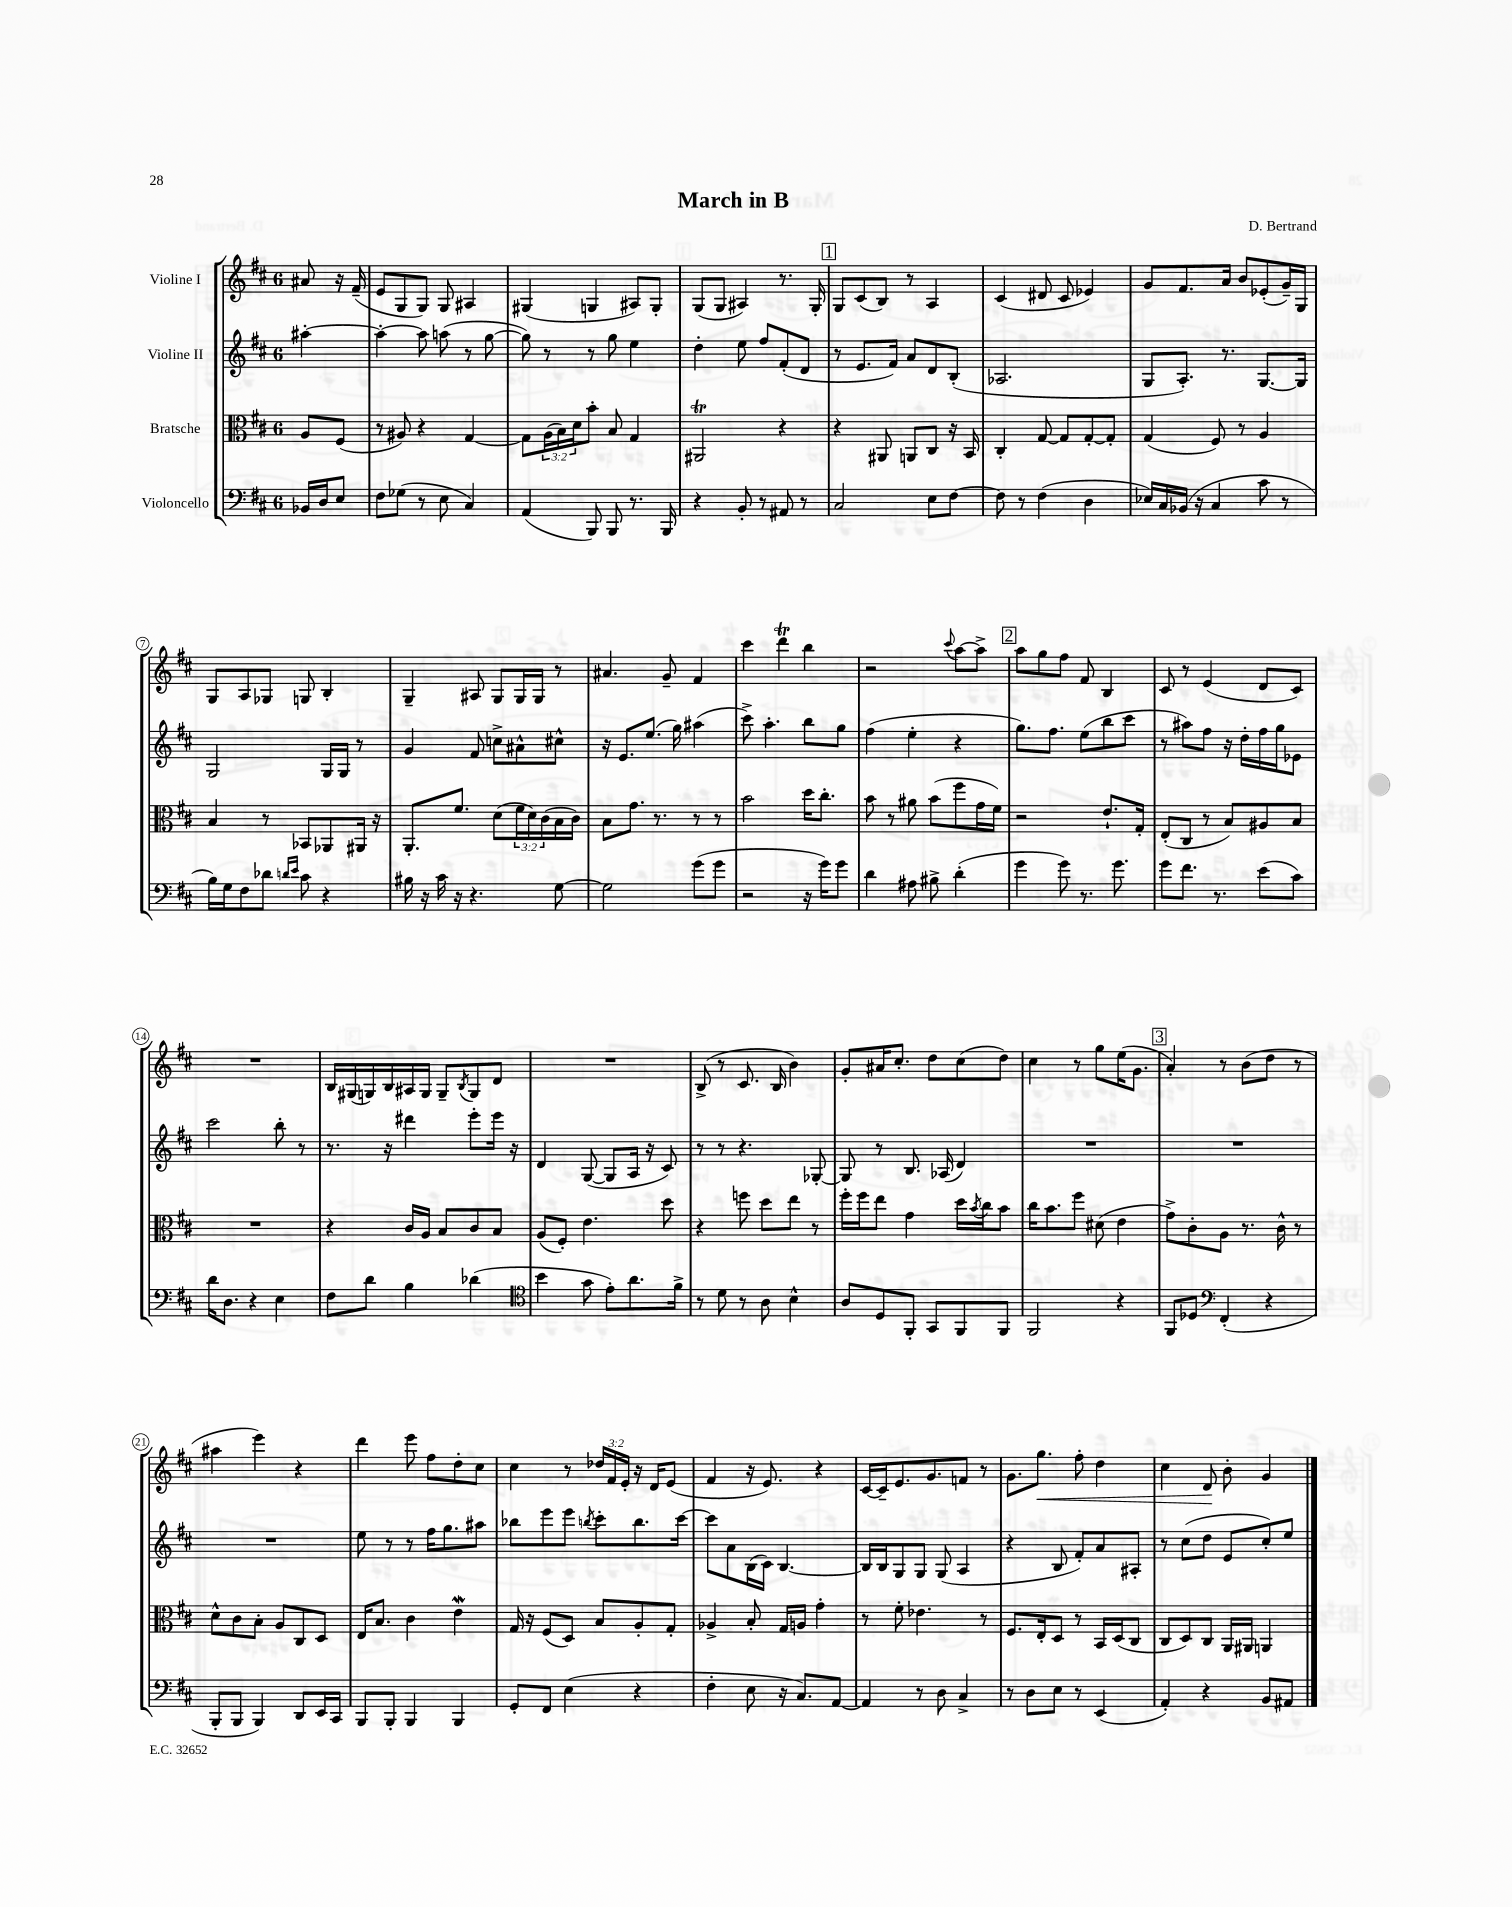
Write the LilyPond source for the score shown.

\header { title = "March in B" composer = "D. Bertrand" }
<<
\new StaffGroup <<
\new Staff = "s0" \with { instrumentName = "Violine I" } {
    \clef treble \key d \major \once \override Staff.TimeSignature.style = #'single-digit \time 6/8 \override Staff.TupletNumber.text = #tuplet-number::calc-fraction-text \partial 4
    ais'8 r16 fis'16--( |
    e'8 g8 g8) g8 ais4 |
    gis4( g4 ais8) g8-. |
    g8( g8 ais4) r8. g16-. |
    \mark \markup { \box "1" } g8 cis'8( b8) r8 a4 |
    cis'4( dis'8 cis'8 ees'4) |
    g'8 fis'8. a'16 b'8 ees'8-.( g'16--) g16 |
    g8 a8 ges8 g8 b4-. |
    g4-- ais8 g8 g16 g16 r8 |
    ais'4. g'8-- fis'4 |
    cis'''4 d'''4\trill b''4 |
    r2 \appoggiatura { cis'''8 } a''8~ a''8-> |
    \mark \markup { \box "2" } a''8 g''8 fis''8 fis'8 b4 |
    cis'8 r8 e'4( d'8 cis'8) |
    R2. |
    b16 gis16( g16) b16 ais16 g16 g8-- \acciaccatura { b8 } g8 d'8 |
    R2. |
    b8->( r8 cis'8. b16 b'4) |
    g'8-. ais'16 cis''8.-. d''8 cis''8( d''8) |
    cis''4 r8 g''8 e''16( g'8. |
    \mark \markup { \box "3" } a'4-.) r8 b'8( d''8 r8 |
    ais''4 e'''4) r4 |
    d'''4 e'''8 fis''8 d''8-. cis''8 |
    cis''4 r8 \tuplet 3/2 { des''16 fis'16 e'16-. } r16 d'16 e'8( |
    fis'4 r16 e'8.) r4 |
    cis'16~ cis'16-- e'8. g'8. f'8 r8 |
    g'8. g''8.\< fis''8-. d''4 |
    cis''4 d'8\! b'8-. g'4 \bar "|." |
}
\new Staff = "s1" \with { instrumentName = "Violine II" } {
    \clef treble \key d \major \once \override Staff.TimeSignature.style = #'single-digit \time 6/8 \partial 4
    ais''4~-. |
    ais''4~-. ais''8 a''8( r8 g''8~ |
    g''8) r8 r8 g''8 e''4 |
    d''4-. e''8 fis''8 fis'8-.( d'8 |
    \mark \markup { \box "1" } r8 e'8. fis'16) a'8 d'8 b8-.( |
    aes2. |
    g8 a8.-.) r8. g8.~ g16 |
    g2 g16 g16 r8 |
    g'4 fis'8 c''8-> ais'8-^ cis''8-^ |
    r16 e'8. e''8.( g''16) ais''4( |
    cis'''8->) a''4.-. b''8 g''8 |
    fis''4( e''4-. r4 |
    \mark \markup { \box "2" } g''8.) fis''8. e''8( b''8 cis'''8 |
    r8 ais''8) fis''8 r16 d''16-. fis''16 g''16 ees'8 |
    cis'''2 b''8-. r8 |
    r8. r16 dis'''4 e'''8-. e'''16 r16 |
    d'4 g8~( g8 a16 r16 cis'8) |
    r8 r8 r4. ges8~-. |
    ges8 r8 b8. aes16( d'4) |
    R2. |
    \mark \markup { \box "3" } R2. |
    R2. |
    e''8 r8 r8 fis''16 g''8. ais''8 |
    bes''8 e'''8 e'''8 \acciaccatura { b''8 } cis'''8-. b''8. cis'''16~ |
    cis'''8 a'8 b16( cis'16) b4.~ |
    b16 b16 g8 g8 g8( a4 |
    r4 b8 fis'8-.) a'8 ais8-. |
    r8 cis''8( d''8 e'8 cis''8-.) e''8 \bar "|." |
}
\new Staff = "s2" \with { instrumentName = "Bratsche" } {
    \clef alto \key d \major \once \override Staff.TimeSignature.style = #'single-digit \time 6/8 \override Staff.TupletNumber.text = #tuplet-number::calc-fraction-text \partial 4
    a8 fis8( |
    r8 ais8) r4 g4~ |
    g8 \tuplet 3/2 { a16( b16) d'16 } b'8-. b8 g4 |
    ais,2\trill r4 |
    \mark \markup { \box "1" } r4 ais,8 a,8 cis8 r16 b,16 |
    cis4-. g8~ g8 g8~-. g8-. |
    g4( fis8) r8 a4 |
    b4 r8 bes,8 aes,8 ais,16 r16 |
    a,8.-. fis'8. d'8( \tuplet 3/2 { fis'16 d'16) cis'16( } b16 cis'16) |
    b8 g'8. r8. r8 r8 |
    b'2 d''16 cis''8.-. |
    b'8 r8 ais'8 b'8( fis''8 g'16 fis'16) |
    \mark \markup { \box "2" } r2 e'8.-! g16-. |
    e8-.( cis8 r8 b8) ais8 b8 |
    R2. |
    r4 cis'16 a16 b8 cis'8 b8 |
    a8( fis8-.) e'4. d''8 |
    r4 f''8 d''8 e''8 r8 |
    fis''16-. fis''16 e''8 g'4 d''16 \acciaccatura { b'8 } cis''16 b'8 |
    cis''16 b'8. fis''8 dis'8( e'4 |
    \mark \markup { \box "3" } g'8->) cis'8-. a8 r8. cis'16-^ r8 |
    d'8-^ cis'8 b8-. a8 cis8 d8 |
    e16 b8. cis'4 e'4\mordent |
    g16 r16 fis8( d8) b8 a8-. g8-. |
    aes4-> b8-. g16 a16 g'4-. |
    r8 fis'8-. ees'4. r8 |
    fis8. e16-. d8 r8 b,16 d16( cis8 |
    cis8 d8) cis8 a,16 ais,16 a,4 \bar "|." |
}
\new Staff = "s3" \with { instrumentName = "Violoncello" } {
    \clef bass \key d \major \once \override Staff.TimeSignature.style = #'single-digit \time 6/8 \partial 4
    bes,16 d16 e8 |
    fis8 ges8( r8 e8 cis4) |
    a,4( b,,8) b,,8 r8. b,,16 |
    r4 b,8-. r8 ais,8 r8 |
    \mark \markup { \box "1" } cis2 e8 fis8~ |
    fis8 r8 fis4( d4 |
    ees16) cis16 bes,16( r16 cis4 cis'8 r8 |
    b16) g16 fis8 des'8 \grace { d'16 e'16 } cis'8 r4 |
    bis16 r16 cis'16 r16 r4. g8~ |
    g2 g'8( g'8 |
    r2 r16 g'16) g'8 |
    d'4 ais8 bis8-> d'4-.( |
    \mark \markup { \box "2" } g'4 g'8) r8. g'8. |
    g'8 fis'8. r8. e'8( cis'8) |
    d'16 d8. r4 e4 |
    fis8 d'8 b4 des'4( |
    \clef tenor b'4 g'8 e'8-.) a'8. fis'16-> |
    r8 d'8 r8 a8 b4-^ |
    a8 d8 fis,8-. g,8 fis,8 fis,8 |
    fis,2 r4 |
    \mark \markup { \box "3" } fis,8 des8 \clef bass fis,4-.( r4 |
    b,,8-. b,,8 b,,4) d,8 e,16 cis,16 |
    b,,8 b,,8-. b,,4 b,,4 |
    g,8-. fis,8 e4( r4 |
    fis4-. e8 r16 cis8.) a,8~ |
    a,4 r8 d8 cis4-> |
    r8 d8 e8 r8 e,4( |
    a,4-.) r4 b,8 ais,8 \bar "|." |
}
>>
>>
\layout { \context { \Score \override BarNumber.stencil = #(make-stencil-circler 0.1 0.3 ly:text-interface::print) } }
